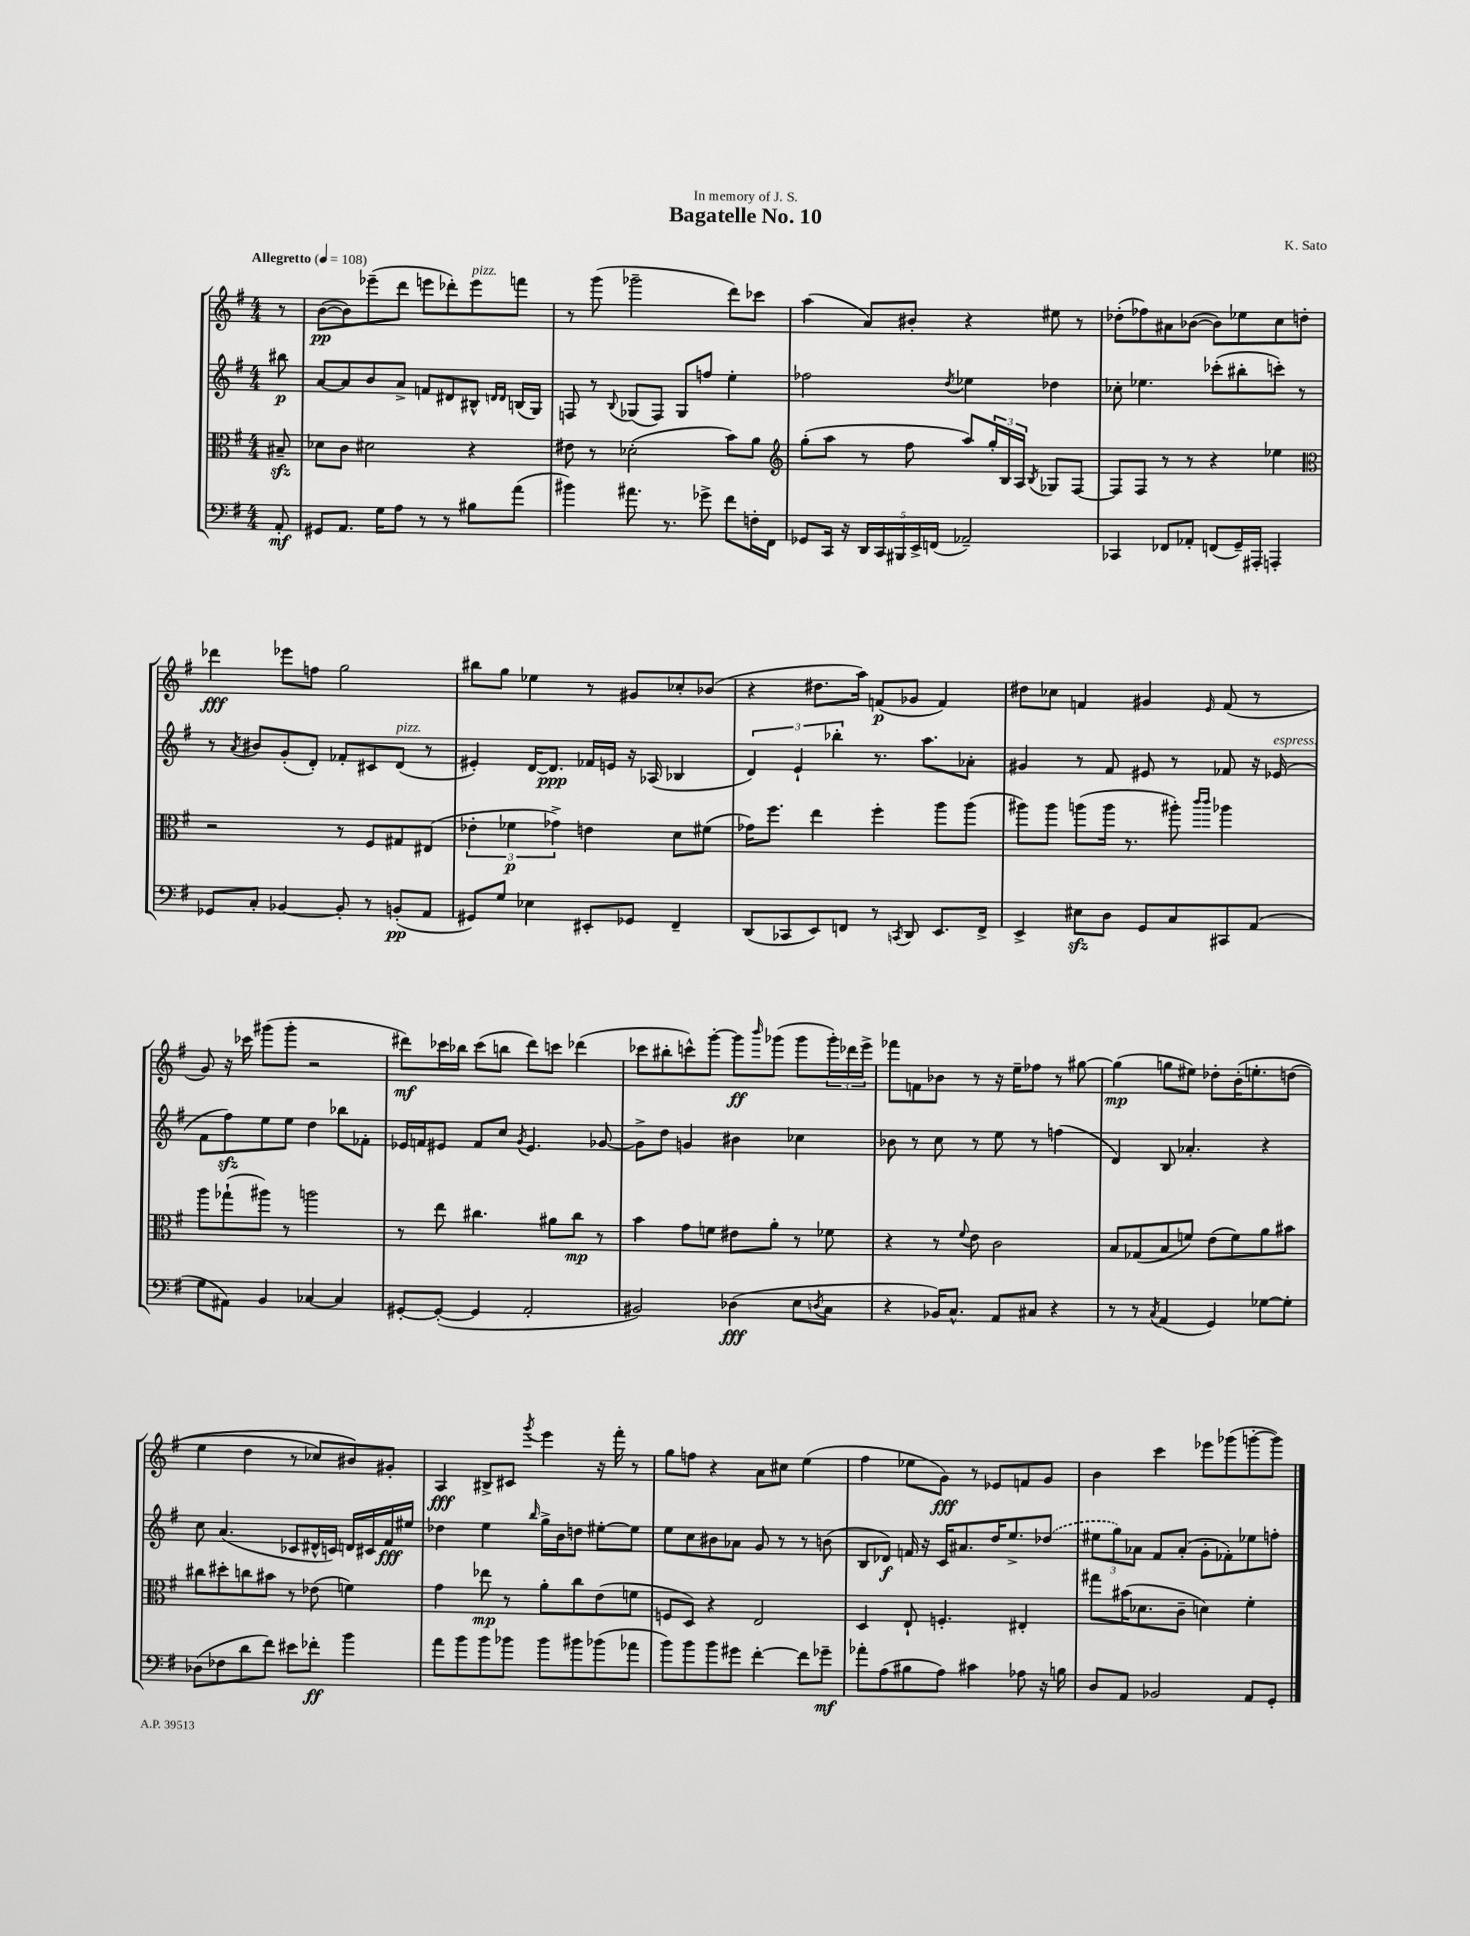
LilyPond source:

\header { title = "Bagatelle No. 10" composer = "K. Sato" dedication = "In memory of J. S." }
<<
\new StaffGroup <<
\new Staff = "s0" {
    \clef treble \key g \major \numericTimeSignature \time 4/4 \partial 8 \tempo "Allegretto" 4 = 108
    r8 |
    b'8~\pp( b'8) ees'''8--( d'''8 e'''8 des'''8-.) e'''8^\markup { \italic "pizz." } f'''8 |
    r8 g'''8( ges'''2-- d'''8) ces'''8 |
    a''4( a'8) bis'8-. r4 eis''8 r8 |
    des''8-.( fes''8) ais'8 bes'8~( bes'8) ees''8 c''8 d''8-. |
    des'''4\fff ees'''8 f''8 g''2 |
    bis''8 g''8 ees''4 r8 gis'8 ces''8-. bes'8( |
    r4 dis''8. a''16) f'8\p( ges'8 f'4) |
    dis''8 ces''8 f'4 gis'4 \grace { e'16 } f'8( r8 |
    g'8) r16 ces'''16 gis'''8( gis'''8-. r2 |
    dis'''8\mf) ces'''16 bes''16 ces'''8( b''8 dis'''8) c'''8 des'''4( |
    ces'''8 bis''8-. c'''8-^) g'''8~-. g'''8\ff \grace { b'''16 } ges'''8( ges'''8 \tuplet 3/2 { ges'''16-.) des'''16 e'''16-> } |
    fes'''8 f'8 bes'8 r8 r16 e''16-- fes''8 r8 gis''8~ |
    gis''4\mp( g''8 eis''8) des''8-. b'16-.\( e''8.-. d''8( |
    e''4 d''4 r8 ces''8) bis'8\) gis'8-. |
    a4\fff bis8-> cis'8 \acciaccatura { g'''8 } e'''4 r16 fis'''16-. r8 |
    g''8 f''8 r4 a'8 cis''8 e''4( |
    fis''4 ees''8 g'8\fff) r8 ees'8 f'8 g'8 |
    b'4 c'''4 ees'''8 ges'''8( g'''8~-. g'''8) \bar "|." |
}
\new Staff = "s1" {
    \clef treble \key g \major \numericTimeSignature \time 4/4 \partial 8
    bis''8\p |
    a'8~ a'8 b'8 a'8-> f'8 dis'8 bis8-^ \grace { d'16 d'16 } b16( g16) |
    f8 r8 \appoggiatura { b8 } ges8( f8) ges8 f''8 e''4-. |
    fes''2 \acciaccatura { d''8 } ees''4 des''4 |
    ces''8-. ees''4. ces'''8-.( bis''8-. c'''8-.) r8 |
    r8 \acciaccatura { a'8 } bis'8 g'8-.( d'8-.) fes'8-. cis'8 d'8^\markup { \italic "pizz." }( r8 |
    eis'4-.) d'16~ d'8.\ppp fes'16 e'16 r16 aes16( bes4 |
    \tuplet 3/2 { d'4) e'4-! bes''4-. } r8. a''8. aes'8-. |
    gis'4 r8 fis'8 eis'8 r8 fes'8 r16 ees'16^\markup { \italic "espress." }( |
    fis'8 fis''8\sfz) e''8 e''8 d''4 bes''8 fes'8-. |
    ees'16 f'16 eis'8 f'8 c''8 \acciaccatura { g'8 } eis'4. ges'8~ |
    ges'8-> d''8 g'4 bis'4 ces''4 |
    bes'8 r8 c''8 r8 e''8 r8 f''4( |
    d'4) b8 aes'4.-. r4 |
    c''8 a'4.( ces'8 dis'16-^ c'16) d'16 cis'16 fis'16\fff eis''16 |
    des''4 e''4 \grace { b''16 } g''16-> b'16 d''8 eis''8~-. eis''8 |
    e''8 c''8 bis'8 aes'8 g'8 r8 r8 b'8( |
    b8 des'8\f) f'16 r16 c'16 ais'8. d''16 e''8.-> \once \slurDashed des''8( |
    \tuplet 3/2 { eis''8 g''8) aes'8 } fis'8 aes'8-.( g'8-. fes'8-.) ees''8 f''8-. \bar "|." |
}
\new Staff = "s2" {
    \clef alto \key g \major \numericTimeSignature \time 4/4 \partial 8
    bis8--\sfz |
    des'8 c'8 dis'2 r4 |
    eis'8 r8 des'2-.( b'8) a'8 |
    \clef treble g''8-.( a''8 r8 fis''8 a''8) \tuplet 3/2 { g''16-. b16 a16 } \acciaccatura { b8 } ges8 fis8~ |
    fis8 fis8 r8 r8 r4 ees''4 |
    \clef alto r2 r8 fis8 gis8 eis8( |
    \tuplet 3/2 { ees'4-. fes'4\p ges'4->) } e'4 d'8 fis'8( |
    ges'16) fis''8. e''4 fis''4-. a''8 a''8( |
    ais''8) ais''8 a''8( a''16 r8. ais''8-.) \grace { c'''16 c'''16 } aes''4 |
    a''8 ges''8-!( ais''8) r8 a''2 |
    r8 e''8 cis''4. ais'8 cis''8\mp r8 |
    b'4 g'8 f'8 eis'8 a'8-. r8 fes'8 |
    r4 r8 \appoggiatura { fis'8 } e'8 c'2 |
    b8 ges8( b8 f'8) e'8( f'8) a'8 bis'8 |
    cis''8 dis''8-. c''8 bis'8 r8 ees'8( f'4) |
    g'4 ees''8\mp r8 a'8-. c''8 e'8( f'8 |
    f8 d8) r4 e2 |
    d4 e8-! f4.-. eis4-. |
    gis''8 bis'16( des'8. c'8-- d'4) fis'4-. \bar "|." |
}
\new Staff = "s3" {
    \clef bass \key g \major \numericTimeSignature \time 4/4 \partial 8
    a,8-.\mf |
    gis,8 a,8. g16 a8 r8 r8 bis8 a'8( |
    bis'4) ais'8. r8. ges'8-> fis'8 f16-. fis,16 |
    ges,8 c,16 r16 \tuplet 5/4 { d,16 c,16 bis,,16 e,16-> f,16( } aes,2--) |
    ces,4 fes,8 aes,8-. f,8( g,16--) ais,,16-. a,,4-. |
    ges,8 c8-. bes,4~ bes,8-. r8 b,8-.\pp( a,8 |
    gis,8) g8 ees4 eis,8-. ges,8 fis,4-- |
    d,8( ces,8 e,8) f,8 r8 \acciaccatura { c,8 } d,8 e,8. f,16-> |
    e,4-> eis8\sfz d8 g,8 c8 cis,8 a,8( |
    g8 ais,8) b,4 ces4~ ces4 |
    gis,8~-. gis,8~-.( gis,4 a,2-. |
    bis,2) des4\fff( e8 \acciaccatura { d8 } c8 |
    r4 bes,16) c8.-^ a,8 cis8 r4 |
    r8 r8 \acciaccatura { c8 } a,4( g,4) ges8~ ges8-. |
    des8( fes8 d'8 fis'8) eis'8 fes'8-.\ff b'4 |
    a'8 b'8 b'8 bes'8 bes'8 bis'8 bes'8( aes'8 |
    b'8) b'8 b'8 gis'8 fis'4~-. fis'8 ges'8--\mf |
    aes'8-. a8( bis8 a8) cis'4 aes8 r16 b16 |
    d8 a,8 bes,2 a,8 g,8-. \bar "|." |
}
>>
>>
\layout { \context { \Score \remove "Bar_number_engraver" } }
